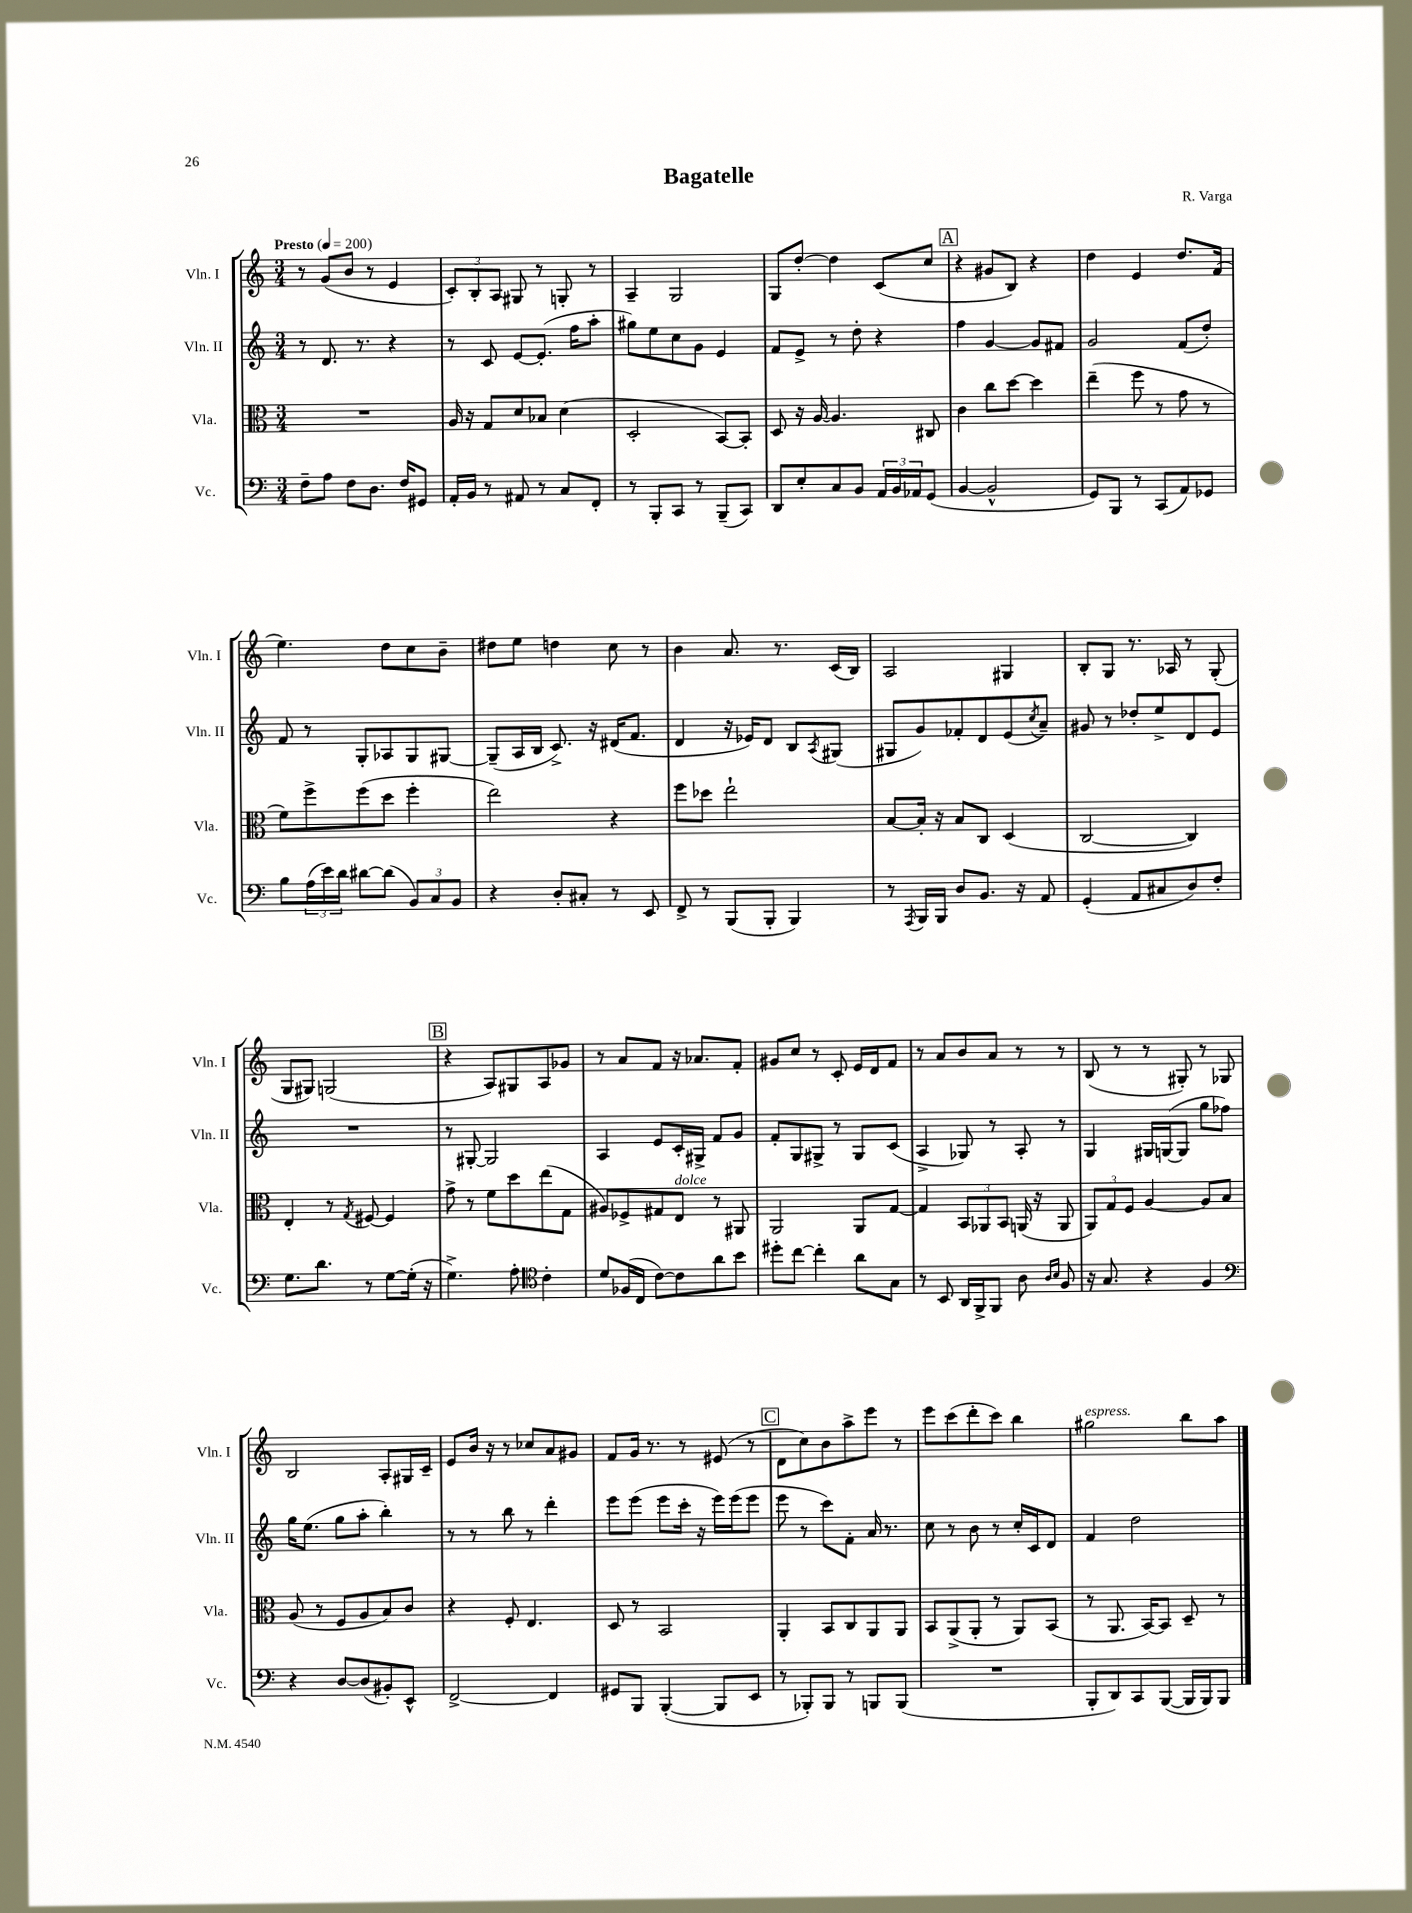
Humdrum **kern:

**kern	**kern	**kern	**kern
*part4	*part3	*part2	*part1
*staff4	*staff3	*staff2	*staff1
*I"Vc.	*I"Vla.	*I"Vln. II	*I"Vln. I
*I'Vc.	*I'Vla.	*I'Vln. II	*I'Vln. I
*clefF4	*clefC3	*clefG2	*clefG2
*k[]	*k[]	*k[]	*k[]
*M3/4	*M3/4	*M3/4	*M3/4
*MM200	*MM200	*MM200	*MM200
=1	=1	=1	=1
!	!	!	!LO:TX:a:B:t=Presto
8F~\L	2.r	8r	8r
8A\J	.	8.d/	(8g/L
8F\L	.	.	8b/J
.	.	8.r	.
8.D\J	.	.	8r
.	.	4r	4e/
16F/KL	.	.	.
8GG#X/J	.	.	.
=2	=2	=2	=2
16AA'/LL	16A/	8r	12c'/L)
16BB/JJ	16r	.	.
.	.	.	12B'/
8r	8G/L	8c/	.
.	.	.	12A/J
8AA#X/	8d/	[8e/L	8G#X/
8r	8B-X/J	(8.e'/J]	8r
8C/L	(4d\	.	8Gn'/
.	.	16ff\KL	.
8FF'/J	.	8aa'\J	8r
=3	=3	=3	=3
8r	2D'/	8gg#X\L)	4A~/
8BBB'/L	.	8ee\	.
8CC/J	.	8cc\	2G/
8r	.	8g\J	.
(8BBB~/L	[8BB/L)	4e/	.
8CC/J)	8BB'/J]	.	.
=4	=4	=4	=4
8DD/L	8D/	8f/L	8G/L
8E'/	16r	8e^/J	[8dd'/J
.	[16A/	.	.
8C/	4.A/]	8r	4dd\]
8BB/J	.	8dd'\	.
24AA/LL	.	4r	(8c/L
24BB/	.	.	.
24AA-X/J	.	.	.
(8GG/J	8C#X/	.	8cc/J
!!LO:REH:place=s1:t=A
=5	=5	=5	=5
[4BB/	4c\	4ff\	4r
2BB^^/]	8cc\L	[4g/	8g#X/L
.	[8dd\J	.	8B/J)
.	4dd\]	8g/L]	4r
.	.	8f#X/J	.
=6	=6	=6	=6
8GG/L)	(4ee~\	2g/	4dd\
8BBB/J	.	.	.
8r	8ff\	.	4e/
(8CC/L	8r	.	.
8AA/)	8g\	(8f/L	8.dd/L
8GG-X/J	8r	8dd'/J)	.
.	.	.	(16f/Jk
!!LO:LB:g=z
=7	=7	=7	=7
8B\L	8f\L)	8f/	4.ee\)
(24A\L	8ff^\	8r	.
24e\)	.	.	.
24d\JJ	.	.	.
[8d#X\L	(8ff\	8G'/L	.
(8d#\J]	8dd\J	8A-X/	8dd\L
12BB/L)	4ff'\	8G/	8cc\
12C/	.	.	.
.	.	[8G#X/J	8b~\J
12BB/J	.	.	.
=8	=8	=8	=8
4r	2ee\)	(8G#~/L]	8dd#X\L
.	.	16A/L	8ee\J
.	.	16B/JJ	.
8D'/L	.	8.c^/)	4ddn\
8C#X'/J	.	.	.
.	.	16r	.
8r	4r	(16d#X/KL	8cc\
.	.	8.f/J	.
8EE/	.	.	8r
=9	=9	=9	=9
8FF^/	8ff\L	4d/	4b\
8r	8dd-X\J	.	.
(8BBB/L	2ee`\	16r	8.a/
.	.	16e-X/KL)	.
8BBB'/J	.	8d/J	.
.	.	.	8.r
4BBB/)	.	8B/L	.
.	.	8qA/	.
.	.	(8G#X/J	(16c/LL
.	.	.	16B/JJ)
=10	=10	=10	=10
8r	[8B/L	8G#X/L	2A/
8qAAA/	.	.	.
16BBB/LL	16B'/Jk]	8g/)	.
16BBB/JJ	16r	.	.
8D/L	8B/L	8f-X'/	.
8.BB/J	8C/J	8d/	.
.	(4D/	(8e/	4G#X/
16r	.	.	.
.	.	8qcc/	.
8AA/	.	8a~/J)	.
=11	=11	=11	=11
(4GG'/	[2C/	8g#X/	8B'/L
.	.	8r	8G/J
8AA/L	.	8dd-X'/L	8.r
8C#X/	.	8ee^/	.
.	.	.	16A-X/
8D/)	4C/])	8d/	8r
8F'/J	.	8e/J	(8G'/
!!LO:LB:g=z
=12	=12	=12	=12
8.G\L	4E'/	2.r	8G/L
.	.	.	8G#X/J)
8.d\J	.	.	.
.	8r	.	(2Gn/
.	8qG/	.	.
8r	[8F#X/	.	.
[8G\L	4F#/]	.	.
(16G'\Jk]	.	.	.
16r	.	.	.
!!LO:REH:place=s1:t=B
=13	=13	=13	=13
4.G^\)	8g^\	8r	4r
.	8r	[8G#X'/	.
.	8f\L	2G#/]	8A/L)
8A'\	8dd\	.	8G#X/
*clefC4	*	*	*
4c'\	(8ee\	.	8A/
.	8G\J	.	8g-X/J
=14	=14	=14	=14
8d/L	8A#X/L)	4A/	8r
(16F-X/L	8F-X^/	.	8a/L
16C/JJ	.	.	.
[8c\L)	8G#X/	8e/L	8f/J
!	!LO:TX:a:i:t=dolce	!	!
8c\]	8E/J	16c'/L	16r
.	.	16G#X^/JJ	8.a-X/L
8a\	8r	8f/L	.
8b\J	8AA#X/	8g/J	8f'/J
=15	=15	=15	=15
8dd#X'\L	2AA/	8f'/L	8g#X/L
[8cc\J	.	8G/	8cc/J
4cc'\]	.	8G#X^/J	8r
.	.	8r	8c'/
8a\L	8AA/L	8G#/L	16e/LL
.	.	.	16d/J
8G\J	[8G/J	(8c/J	8f/J
=16	=16	=16	=16
8r	4G/]	4A^/	8r
8BB/	.	.	8a/L
16AA/LL	12BB/L	8G-X/)	8b/
16FF^/J	.	.	.
.	12AA-X/	.	.
8FF/J	.	8r	8a/J
.	12BB/J	.	.
8A\	(16AAn/	8A'/	8r
.	16r	.	.
16qqA/LL	.	.	.
16qqB/JJ	.	.	.
8F/	8AA/	8r	8r
=17	=17	=17	=17
16r	12AA/L)	4G/	(8B/
8.G/	.	.	.
.	12G/	.	.
.	.	.	8r
.	12F/J	.	.
4r	[4A/	16G#X/LL	8r
.	.	([16Gn/J	.
.	.	8G/J]	8G#X'/)
4F/	8A/L]	8gg\L	8r
.	8B/J	8ff-X\J)	8G-X/
!!LO:LB:g=z
=18	=18	=18	=18
*clefF4	*	*	*
4r	(8A/	16gg\KL	2B/
.	.	(8.ee\J	.
.	8r	.	.
[8D/L	8F/L	8gg\L	.
(8D/]	8A/	8aa'\J	.
8BB#X'/)	8B/)	4bb'\)	8A'/L
8EE^^/J	8c/J	.	16G#X/L
.	.	.	16c~/JJ
=19	=19	=19	=19
[2FF^/	4r	8r	8e/L
.	.	8r	16b/Jk
.	.	.	16r
.	8F'/	8bb\	8r
.	4.E/	8r	8cc-X/L
4FF/]	.	4ddd'\	8a/
.	.	.	8g#X/J
=20	=20	=20	=20
8GG#X/L	8D/	8eee\L	8f/L
8BBB/J	8r	(8eee\J	16g/Jk
.	.	.	8.r
([4BBB'/	2BB/	8eee\L	.
.	.	16ccc'\Jk	8r
.	.	16r	.
8BBB/L]	.	16eee\LL)	(8e#X/
.	.	(16eee\J	.
8EE/J	.	8eee\J	8r
!!LO:REH:place=s1:t=C
=21	=21	=21	=21
8r	4AA'/	8eee\	8d\L
8BBB-X'/L)	.	8r	8cc\)
8BBB-/J	8BB/L	8ccc\L)	8b\
8r	8C/	8f'\J	8aa^\
8BBBn/L	8AA/	16a/	8eee\J
.	.	8.r	.
(8BBB/J	8AA/J	.	8r
=22	=22	=22	=22
2.r	8BB/L	8cc\	8eee\L
.	(8AA^/	8r	(8ccc\
.	8AA'/J	8b\	8ddd'\
.	8r	8r	8ccc\J)
.	8AA/L)	16cc'/LL	4bb\
.	.	16c/J	.
.	(8BB/J	8d/J	.
=23	=23	=23	=23
!	!	!	!LO:TX:a:i:t=espress.
8BBB'/L	8r	4f/	2gg#X\
8DD/)	8.AA/	.	.
8CC/	.	2dd\	.
.	[16BB/KL)	.	.
([8BBB/J	8BB/J]	.	.
16BBB/LL]	8D~/	.	8bb\L
16BBB/J)	.	.	.
8BBB/J	8r	.	8aa\J
==	==	==	==
*-	*-	*-	*-
